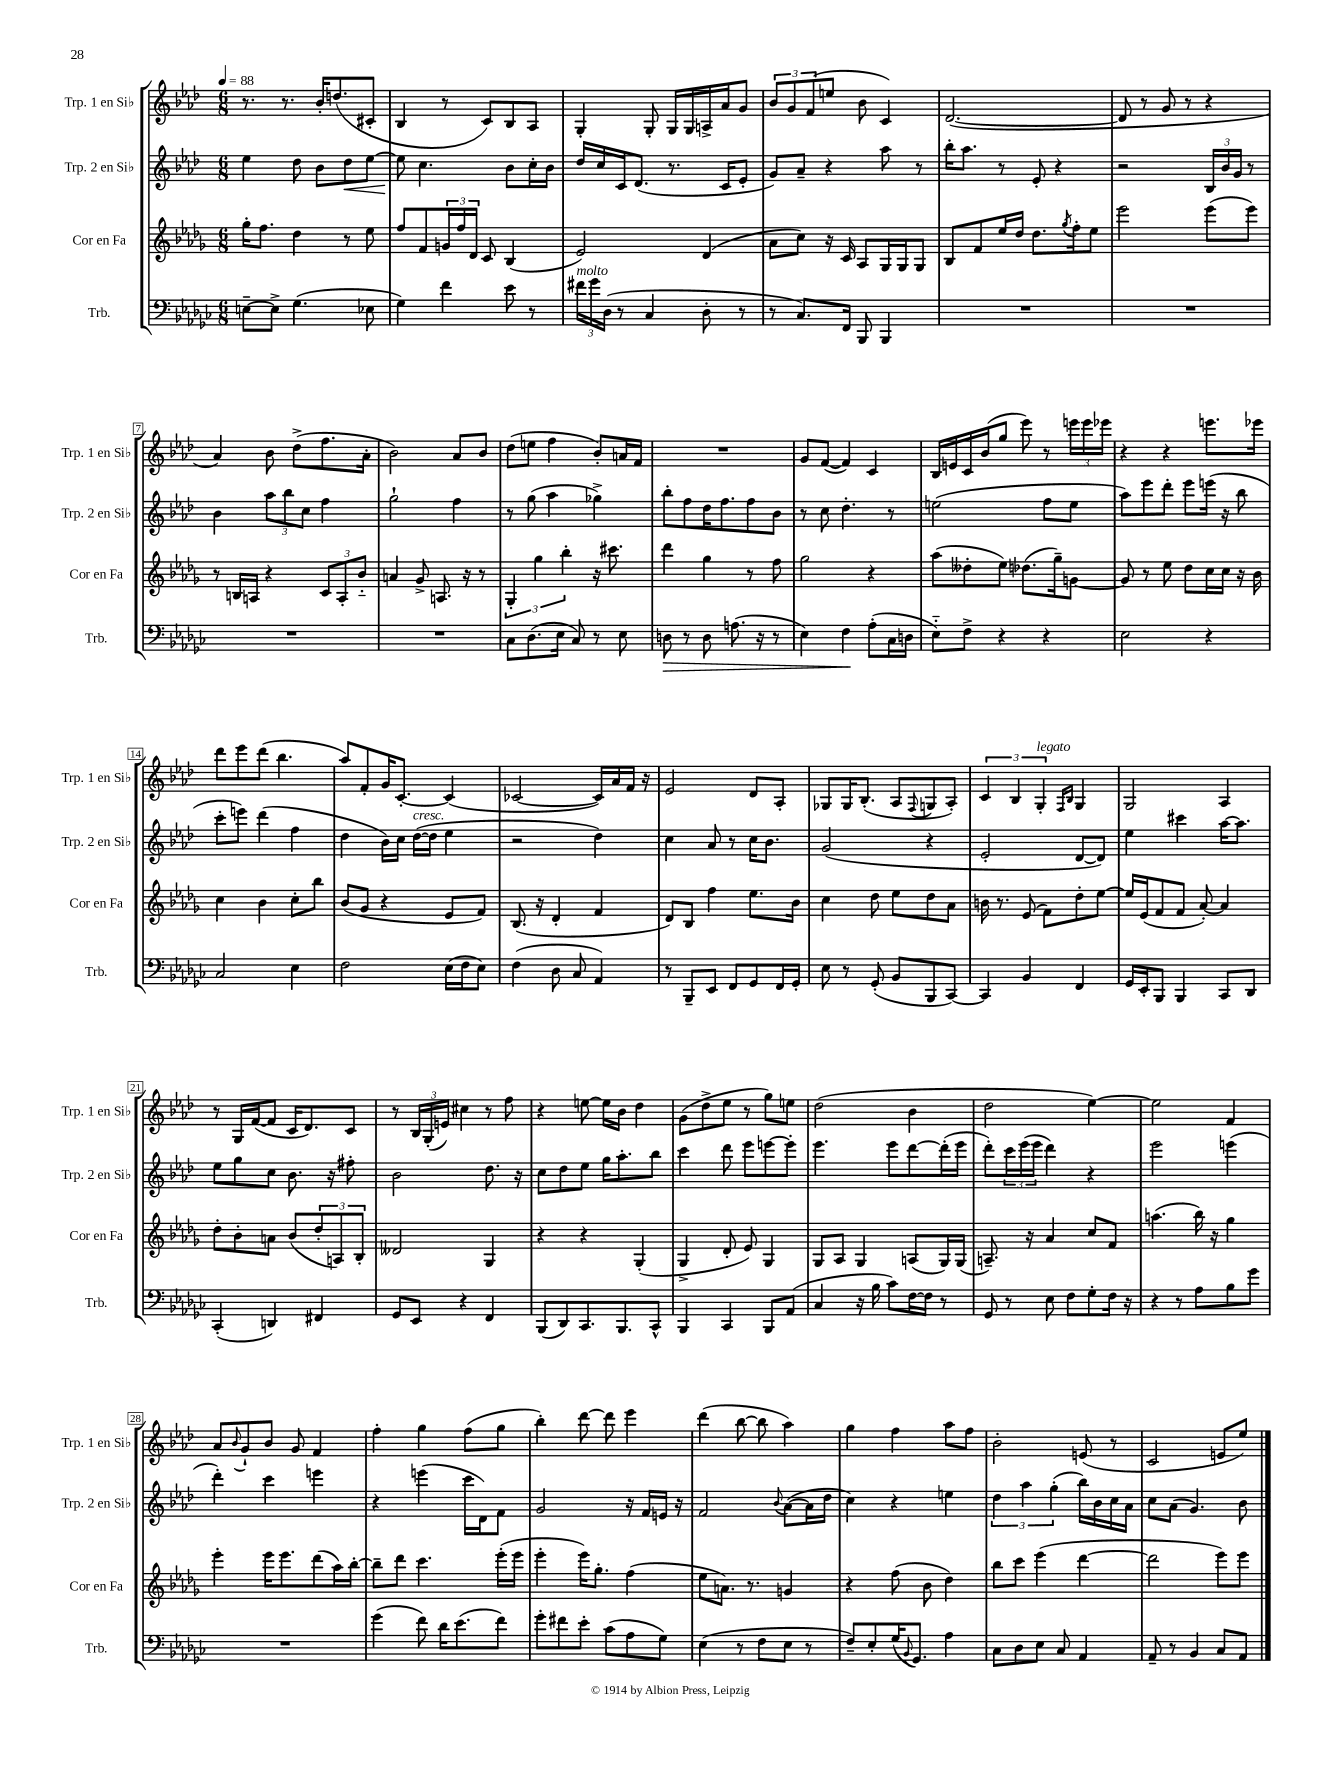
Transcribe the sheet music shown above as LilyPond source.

<<
\new StaffGroup <<
\new Staff = "s0" \with { instrumentName = "Trp. 1 en Sib" shortInstrumentName = "Trp. 1 en Sib" } {
    \clef treble \key aes \major \numericTimeSignature \time 6/8 \tempo 4 = 88
    r8. r8. bes'16-. d''8.( cis'8-. |
    bes4 r8 c'8) bes8 aes8 |
    g4-. g8-. g16 g16 a16-> aes'16 g'8 |
    \tuplet 3/2 { bes'8 g'8 f'8( } e''8 bes'8 c'4) |
    des'2.~( |
    des'8 r8 g'8 r8 r4 |
    aes'4) bes'8 des''8->( f''8. aes'16-. |
    bes'2) aes'8 bes'8 |
    des''8( e''8 f''4 bes'8-.) a'16 f'16 |
    R2. |
    g'8 f'8~( f'4) c'4 |
    bes16 e'16 c'16 bes'16( g''8 ees'''8) r8 \tuplet 3/2 { e'''16 e'''16 ees'''16 } |
    r4 r4 e'''8. ees'''16 |
    des'''8 ees'''8 des'''8( bes''4. |
    aes''8) f'8-. g'16 c'8.~-. c'4( |
    ces'2~ ces'16) aes'16 f'16 r16 |
    ees'2 des'8 aes8-. |
    ges8 ges16 bes8.-.( aes8 \appoggiatura { f8 } g8 aes8-.) |
    \tuplet 3/2 { c'4 bes4 g4-.^\markup { \italic "legato" } } \grace { f16 bes16 } g4 |
    g2 aes4 |
    r8 g16 f'16~( f'8 c'16 des'8.) c'8 |
    r8 \tuplet 3/2 { bes16 g16-.( e'16) } cis''4 r8 f''8 |
    r4 e''8~ e''16 bes'16 des''4 |
    g'8( des''8-> ees''8 r8 g''8) e''8 |
    des''2( bes'4 |
    des''2 ees''4~) |
    ees''2 f'4 |
    aes'8 \appoggiatura { bes'8 } g'8-! bes'8 g'8 f'4 |
    f''4-. g''4 f''8( g''8 |
    bes''4-.) des'''8~ des'''8 ees'''4 |
    des'''4( bes''8~ bes''8 aes''4) |
    g''4 f''4 aes''8 f''8 |
    bes'2-. e'8( r8 |
    c'2 e'8 ees''8) \bar "|." |
}
\new Staff = "s1" \with { instrumentName = "Trp. 2 en Sib" shortInstrumentName = "Trp. 2 en Sib" } {
    \clef treble \key aes \major \numericTimeSignature \time 6/8
    ees''4 des''8 bes'8 des''8\< ees''8~ |
    ees''8\! c''4. bes'8 c''16-. bes'16 |
    des''16 c''16 c'16 des'8.( r8. c'16 ees'8-. |
    g'8) aes'8-- r4 aes''8 r8 |
    bes''16-. aes''8. r8 ees'8-. r4 |
    r2 \tuplet 3/2 { bes16 bes'16 g'16 } r8 |
    bes'4 \tuplet 3/2 { aes''8 bes''8 c''8 } f''4 |
    g''2-! f''4 |
    r8 g''8( aes''4 ges''4->) |
    bes''8-. f''8 des''16 f''8. f''8 bes'8 |
    r8 c''8 des''4.-. r8 |
    e''2( f''8 e''8 |
    aes''8) ees'''8 des'''8-. ees'''8 e'''16( r16 bes''8 |
    c'''8-. e'''8) des'''4( f''4 |
    des''4 bes'16) c''16 des''16~^\markup { \italic "cresc." }( des''16 ees''4 |
    r2 des''4) |
    c''4 aes'8 r8 c''16 bes'8. |
    g'2( r4 |
    ees'2-. des'8~ des'8) |
    ees''4 cis'''4 aes''16~ aes''8. |
    ees''8 g''8 c''8 bes'8. r16 fis''8-. |
    bes'2 des''8. r16 |
    c''8 des''8 ees''8 g''16 aes''8.-. bes''8 |
    c'''4 des'''8 ees'''8 e'''8~ e'''8-. |
    ees'''4. ees'''8 des'''8~ des'''16-.( ees'''16 |
    des'''8-.) \tuplet 3/2 { c'''16 ees'''16( ees'''16 } des'''4) r4 |
    ees'''2 e'''4( |
    des'''4-.) c'''4 e'''4 |
    r4 e'''4( c'''16 des'16) f'8 |
    g'2 r16 f'16 e'16 r16 |
    f'2 \appoggiatura { bes'8 } aes'8~( aes'16 des''16 |
    c''4) r4 e''4 |
    \tuplet 3/2 { des''4 aes''4 g''4-.( } bes''16) bes'16 c''16 aes'16 |
    c''8 aes'8( g'4.) bes'8 \bar "|." |
}
\new Staff = "s2" \with { instrumentName = "Cor en Fa" shortInstrumentName = "Cor en Fa" } {
    \clef treble \key des \major \numericTimeSignature \time 6/8
    ges''16-. f''8. des''4 r8 ees''8 |
    f''8 f'8 \tuplet 3/2 { g'16 f''16 des'16 } c'8 bes4( |
    ees'2) des'4( |
    aes'8 c''8) r16 c'16 aes8 ges16 ges16 ges8 |
    bes8 f'8 ees''16 des''16 des''8. \acciaccatura { ges''8 } f''16-. ees''8 |
    ees'''2 ees'''8( ees'''8) |
    r8 b16 a16 r4 \tuplet 3/2 { c'8 a8-. bes'8-_ } |
    a'4 ges'8-> a8. r16 r8 |
    \tuplet 3/2 { ges4-. ges''4 bes''4-. } r16 cis'''8. |
    des'''4 ges''4 r8 f''8 |
    ges''2 r4 |
    aes''8( deses''8-. ees''8) des''8.( ges''16--) g'8~ |
    g'8 r8 ees''8 des''8 c''16 c''16 r16 bes'16 |
    c''4 bes'4 c''8-. bes''8 |
    bes'8( ges'8 r4 ees'8 f'8) |
    bes8.( r16 des'4-. f'4 |
    des'8) bes8 f''4 ees''8. bes'16 |
    c''4 des''8 ees''8 des''8 aes'8 |
    b'16 r8. ees'8( f'8) des''8-. ees''8~ |
    ees''16 ees'16( f'8 f'8 aes'8~-.) aes'4 |
    des''8-. bes'8-. a'8 bes'8( \tuplet 3/2 { des''8-. a8) bes8-. } |
    deses'2 ges4 |
    r4 r4 ges4-.( |
    ges4-> des'8-. ees'8) ges4 |
    ges8 aes8 ges4 a8( ges16) ges16( |
    a8.--) r16 aes'4 c''8 f'8 |
    a''4.( bes''16) r16 ges''4 |
    ees'''4-. ees'''16 ees'''8. des'''8( aes''16) bes''16~-. |
    bes''8-- des'''8 c'''4. ees'''16-.( ees'''16 |
    ees'''4-. ees'''16) ges''8.-. f''4( |
    ees''8 a'8.) r8. g'4 |
    r4 f''8( bes'8 des''4) |
    bes''8 c'''8 ees'''4( des'''4~ |
    des'''2 ees'''8) ees'''8 \bar "|." |
}
\new Staff = "s3" \with { instrumentName = "Trb." shortInstrumentName = "Trb." } {
    \clef bass \key ges \major \numericTimeSignature \time 6/8
    e8~-- e8-> ges4.( ees8 |
    ges4) f'4 ees'8 r8 |
    \tuplet 3/2 { fis'16^\markup { \italic "molto" } ges'16 des16( } r8 ces4 des8-. r8 |
    r8 ces8.) f,16 bes,,8 bes,,4 |
    R2. |
    R2. |
    R2. |
    R2. |
    ces8 des8.( ees16 ces8) r8 ees8 |
    d8\> r8 d8 a8.( r16 r8 |
    ees4) f4\! aes8-.( ces16 d16 |
    ees8-_) f8-> r4 r4 |
    ees2 r4 |
    ces2 ees4 |
    f2 ees16( f16 ees8) |
    f4( des8 ces8 aes,4) |
    r8 bes,,8-- ees,8 f,8 ges,8 f,16 ges,16-. |
    ees8 r8 ges,8-.( bes,8 bes,,8 ces,8~) |
    ces,4 bes,4 f,4 |
    ges,16 ees,16-. bes,,8 bes,,4 ces,8 des,8 |
    ces,4-.( d,4) fis,4 |
    ges,8 ees,8 r4 f,4 |
    bes,,8( des,8) ces,8. bes,,8. ces,8-^ |
    bes,,4 ces,4 bes,,8 aes,8( |
    ces4 r16 bes16 ces'8) f16~ f16 r8 |
    ges,8 r8 ees8 f8 ges8-. f16 r16 |
    r4 r8 aes8 bes8 ges'8 |
    R2. |
    ges'4( f'8) des'16 ees'8.( f'8) |
    ges'8-. fis'8 ees'8-. ces'8( aes8 ges8) |
    ees4( r8 f8 ees8 r8 |
    f8--) ees8-. ges16( \appoggiatura { bes,8 } ges,8.) aes4 |
    ces8 des8 ees8 ces8 aes,4 |
    aes,8-- r8 bes,4 ces8 aes,8 \bar "|." |
}
>>
>>
\layout { \context { \Score \override BarNumber.stencil = #(make-stencil-boxer 0.1 0.3 ly:text-interface::print) } }
